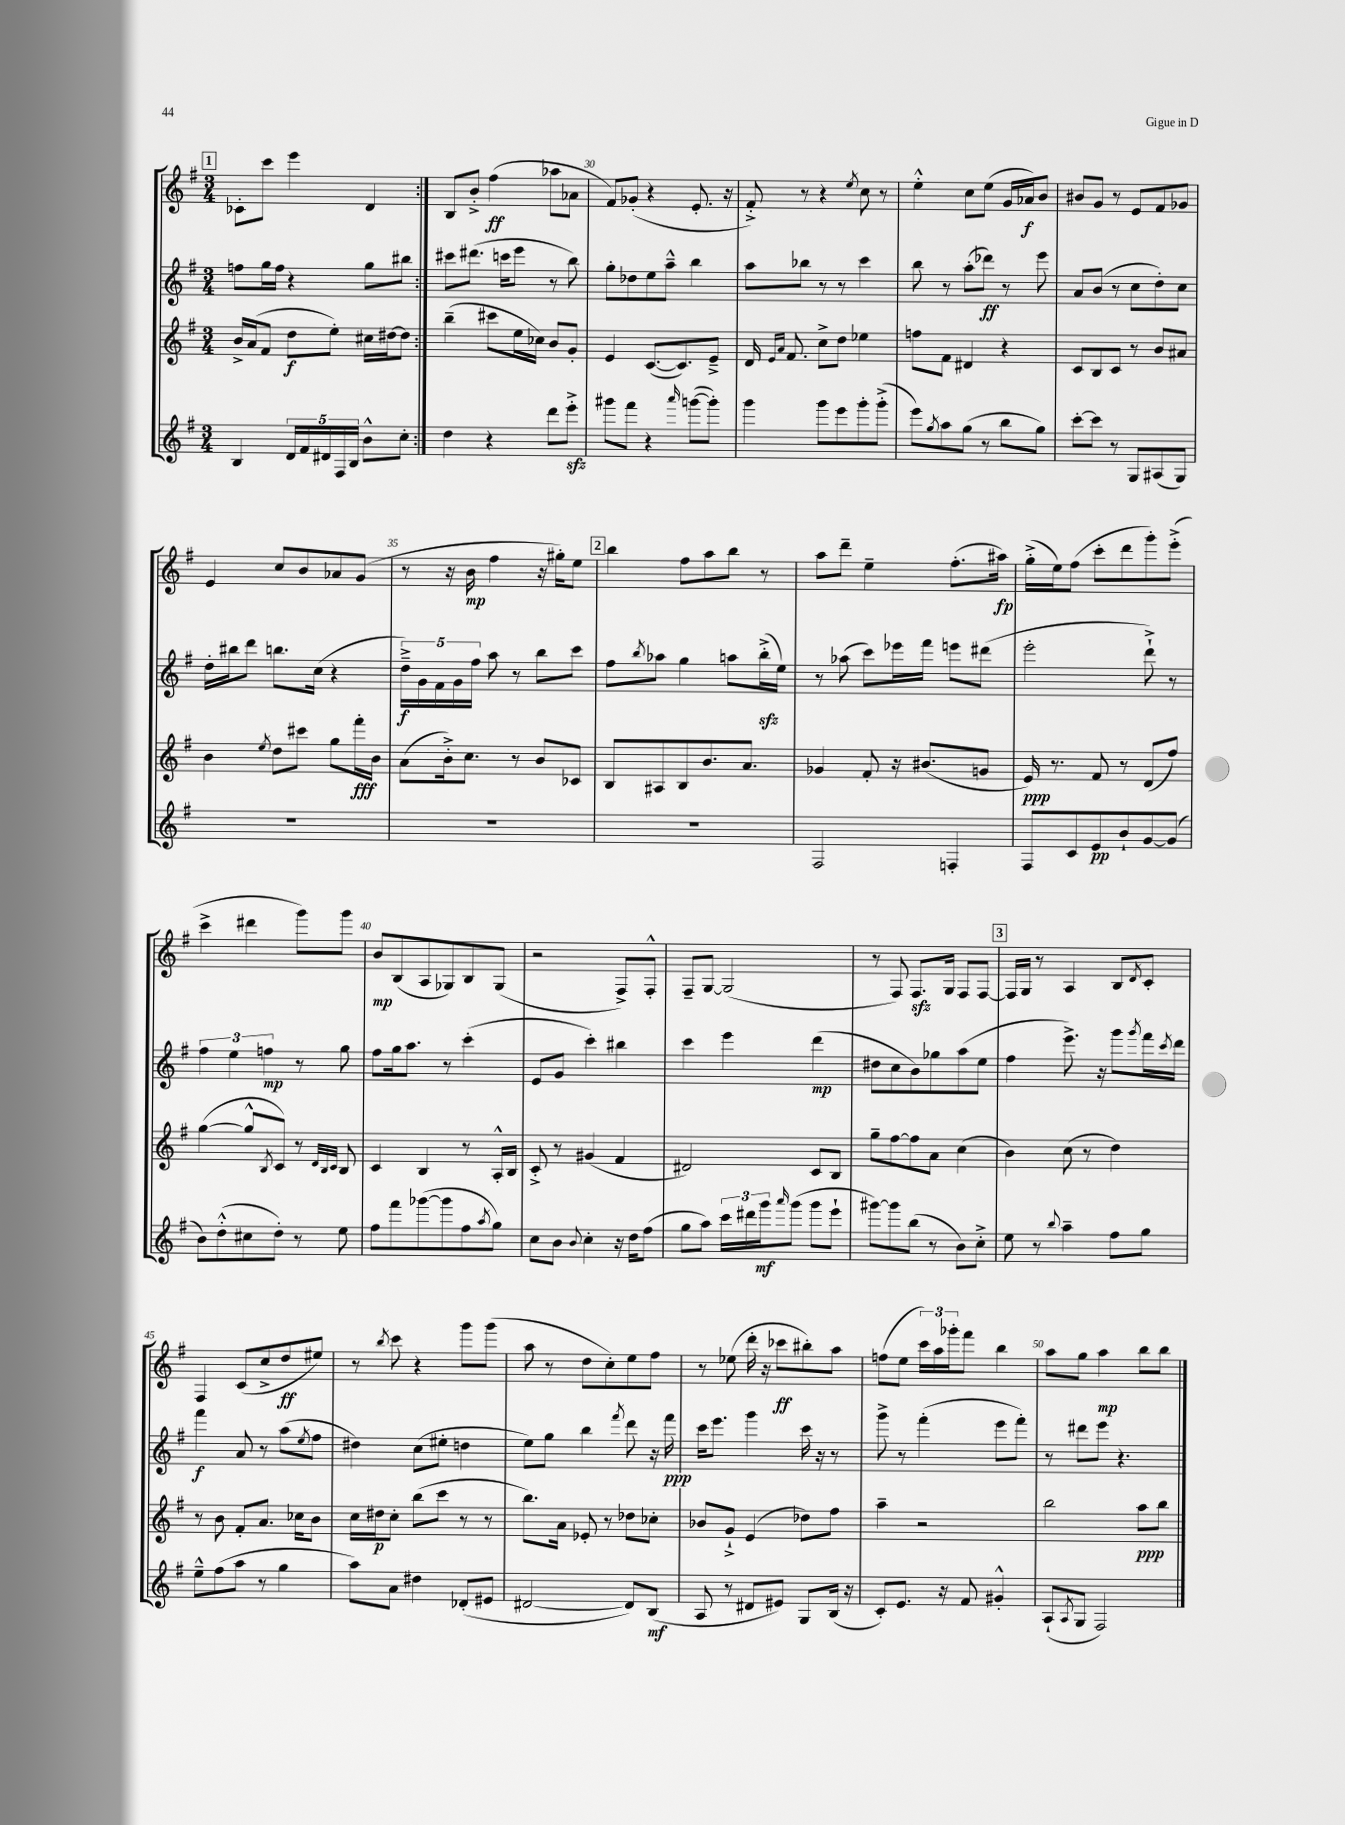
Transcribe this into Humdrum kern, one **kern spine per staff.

**kern	**kern	**kern	**kern
*staff4	*staff3	*staff2	*staff1
*clefG2	*clefG2	*clefG2	*clefG2
*k[f#]	*k[f#]	*k[f#]	*k[f#]
*M3/4	*M3/4	*M3/4	*M3/4
4B	16b^	8ff	8c-'
.	(16a	.	.
.	8f#	16gg	8ccc
.	.	16ff	.
20d	8dd	4r	4eee
20f#	.	.	.
20d#	.	.	.
.	8ee')	.	.
20F#	.	.	.
20B	.	.	.
8b^^	16cc#	8gg	4d
.	[16dd#	.	.
8cc'	8dd#]	8bb#	.
=:|!	=:|!	=:|!	=:|!
4dd	(4bb~	8ccc#	8B
.	.	(8.ddd#	8b'^
4r	8ccc#	.	(4ff#
.	.	16ccc	.
.	16ee	8eee	.
.	16cc-)	.	.
8ddd	8b	8r	8aa-
8eee'^	8g'	8bb)	8a-
=	=	=	=
8ggg#	4e	8gg'	8f#)
8fff#	.	8dd-	(8g-'
4r	([8.c	8ee	4r
.	.	8aa~^^	.
.	8.c])	.	.
16qqaaa	.	.	.
([8ggg	.	4bb	8.e'
8ggg'])	8e~^	.	.
.	.	.	16r
=	=	=	=
4ggg	16d	8aa	8f#'^)
.	16qqe	.	.
.	16qqa	.	.
.	8.f#	.	.
.	.	8bb-	8r
8ggg	8cc^	8r	4r
8eee	8dd	8r	.
.	.	.	8qee
8ggg'	4ee-	4ccc	8cc
(8ggg'^	.	.	8r
=	=	=	=
8eee)	8ff	8bb	4ee'^^
8qgg	.	.	.
8aa	8f#	8r	.
(8gg	4d#	(8aa'	8cc
8r	.	8ddd-)	(8ee
8bb	4r	8r	16g
.	.	.	16a-)
8gg)	.	8eee	8b
=	=	=	=
[8ccc'	8c	8a	8b#
8ccc]	8B	(8b	8g
8r	8c	8r	8r
8G	8r	8cc	8e
(8A#	8b	8dd')	8f#
8G)	8a#	8cc	8g-
=	=	=	=
2.r	4b	16dd'	4e
.	.	16bb#	.
.	.	8ddd	.
.	8qee	.	.
.	8dd	8.bb	8cc
.	8ccc#	.	8b
.	.	(16cc	.
.	8gg	4r	8a-
.	16fff#'	.	(8g
.	16b	.	.
=	=	=	=
2.r	(8a	20dd~^)	8r
.	.	20g	.
.	.	20f#	.
.	16b'^)	.	16r
.	.	20g	.
.	8.cc	.	16b
.	.	20ff#	.
.	.	8aa	4ff#
.	8r	8r	.
.	8b	8bb	16r
.	.	.	16gg#')
.	8c-	8ccc	8ee
=	=	=	=
2.r	8B	8ff#	4bb
.	.	8qbb	.
.	8A#	8aa-	.
.	8B	4gg	8ff#
.	8.b	.	8aa
.	.	8aa	8bb
.	8.a	.	.
.	.	(16bb'^	8r
.	.	16ee)	.
=	=	=	=
2F#	4g-	8r	8aa
.	.	(8aa-	8ddd~
.	8f#'	8ccc)	4ee~
.	16r	16eee-	.
.	(8.b#	16fff#	.
4F'	.	8eee	(8.ff#'
.	8g	(8ddd#	.
.	.	.	16aa#)
=	=	=	=
8F#	16e)	2eee'	(16gg'^
.	8.r	.	16ee)
8c	.	.	(8ff#
8e	8f#	.	8ccc'
8b`	8r	.	8ddd
[8g	(8d	8ddd`^)	8ggg')
(8g]	8ff#)	8r	(8eee'^
=	=	=	=
8b)	([4gg	6ff#	4ccc^
(8dd'^^	.	.	.
.	.	6ee	.
8cc#	8gg^^]	.	4ddd#
.	.	6ff	.
.	8qB	.	.
8dd')	8c)	.	.
8r	8r	8r	8ggg)
.	32qqd	.	.
.	32qqB	.	.
.	32qqc	.	.
8ee	8B	8gg	8ggg
=	=	=	=
8ff#	4c	8ff#	8b
8fff#	.	16gg	(8B
.	.	8.aa	.
([8ggg-	4B	.	8A
8ggg-]	.	8r	8G-)
8ff#	8r	(4ccc'	8B
8qaa	.	.	.
8gg)	16A'^^	.	(8G-
.	16B	.	.
=	=	=	=
8cc	8c'^	8e	2r
8b	8r	8g	.
8qqb	.	.	.
4cc'	(4g#	4ccc')	.
16r	4f#	4bb#	8F#^)
16dd	.	.	.
(8ff#	.	.	8F#'^^
=	=	=	=
8gg	2d#)	4ccc	8F#~
8aa)	.	.	[8G
24ccc	.	4eee	(2G]
24ddd#	.	.	.
24ggg	.	.	.
16qqaaa	.	.	.
(8ggg	.	.	.
8ggg	8c	(4ddd	.
8eee`	8B	.	.
=	=	=	=
[8ggg#)	8gg~	8dd#	8r
8ggg#]	[8ff#	8cc	8F#)
(8bb	8ff#]	8b)	8.F#
8r	8a	8gg-	.
.	.	.	16G
8b)	(4cc	(8aa	8F#
8cc'^	.	8ee	[8F#
=	=	=	=
8ee	4b)	4ff#	16F#]
.	.	.	16G
8r	.	.	8r
8qqbb	.	.	.
4aa~	(8cc	8.eee^)	4A
.	8r	.	.
.	.	16r	.
8ff#	4dd)	8ggg	8B
.	.	8qggg	8qd
8gg	.	16fff#	8c'
.	.	8qccc	.
.	.	16ddd	.
=	=	=	=
8ee~^^	8r	4fff#	4F#
(8ff#	8b	.	.
8aa	8f#'	8a	(8c
8r	8.a	8r	8cc^
4gg	.	(8aa	8dd
.	16cc-	.	.
.	.	8qee	.
.	8b	8ff#	8ee#)
=	=	=	=
8aa)	16cc	4dd#)	8r
.	16dd#	.	.
.	.	.	8qbb
8a	8cc'	.	8ccc
4dd#	(8bb	(8cc	4r
.	8ccc	8ee#'	.
(8d-'	8r	4dd	8ggg
8e#	8r	.	(8ggg
=	=	=	=
[2d#	8.bb)	8ee)	8aa
.	.	8gg	8r
.	16a	.	.
.	8e-'	4bb	8dd
.	8r	.	8cc')
.	.	8qfff#	.
8d#])	8dd-	8ddd	8ee
(8B	8cc-'	16r	8ff#
.	.	16fff#	.
=	=	=	=
8A	8b-	16ccc	8r
.	.	8.eee	.
8r	8g`^	.	(8ee-
8d#	(4e	4ggg	16ddd'
.	.	.	16r
8e#)	.	.	8ccc-
8G	8dd-)	16ccc	8bb#')
.	.	16r	.
(16B	8ff#	8r	8aa
16r	.	.	.
=	=	=	=
8c')	4aa~	8ggg^	(8ff
8.e	.	8r	8ee
.	2r	(4fff#'	24ccc)
.	.	.	24aa
16r	.	.	.
.	.	.	24ggg-'
8f#	.	.	8fff#
4g#'^^	.	8eee	4bb
.	.	8fff#')	.
=	=	=	=
(8A`	2bb	8r	8aa
8qA	.	.	.
8G	.	8ddd#	8gg
2F#)	.	8eee	4aa
.	.	4.r	.
.	8aa	.	8bb
.	8bb	.	8bb
==	==	==	==
*-	*-	*-	*-
